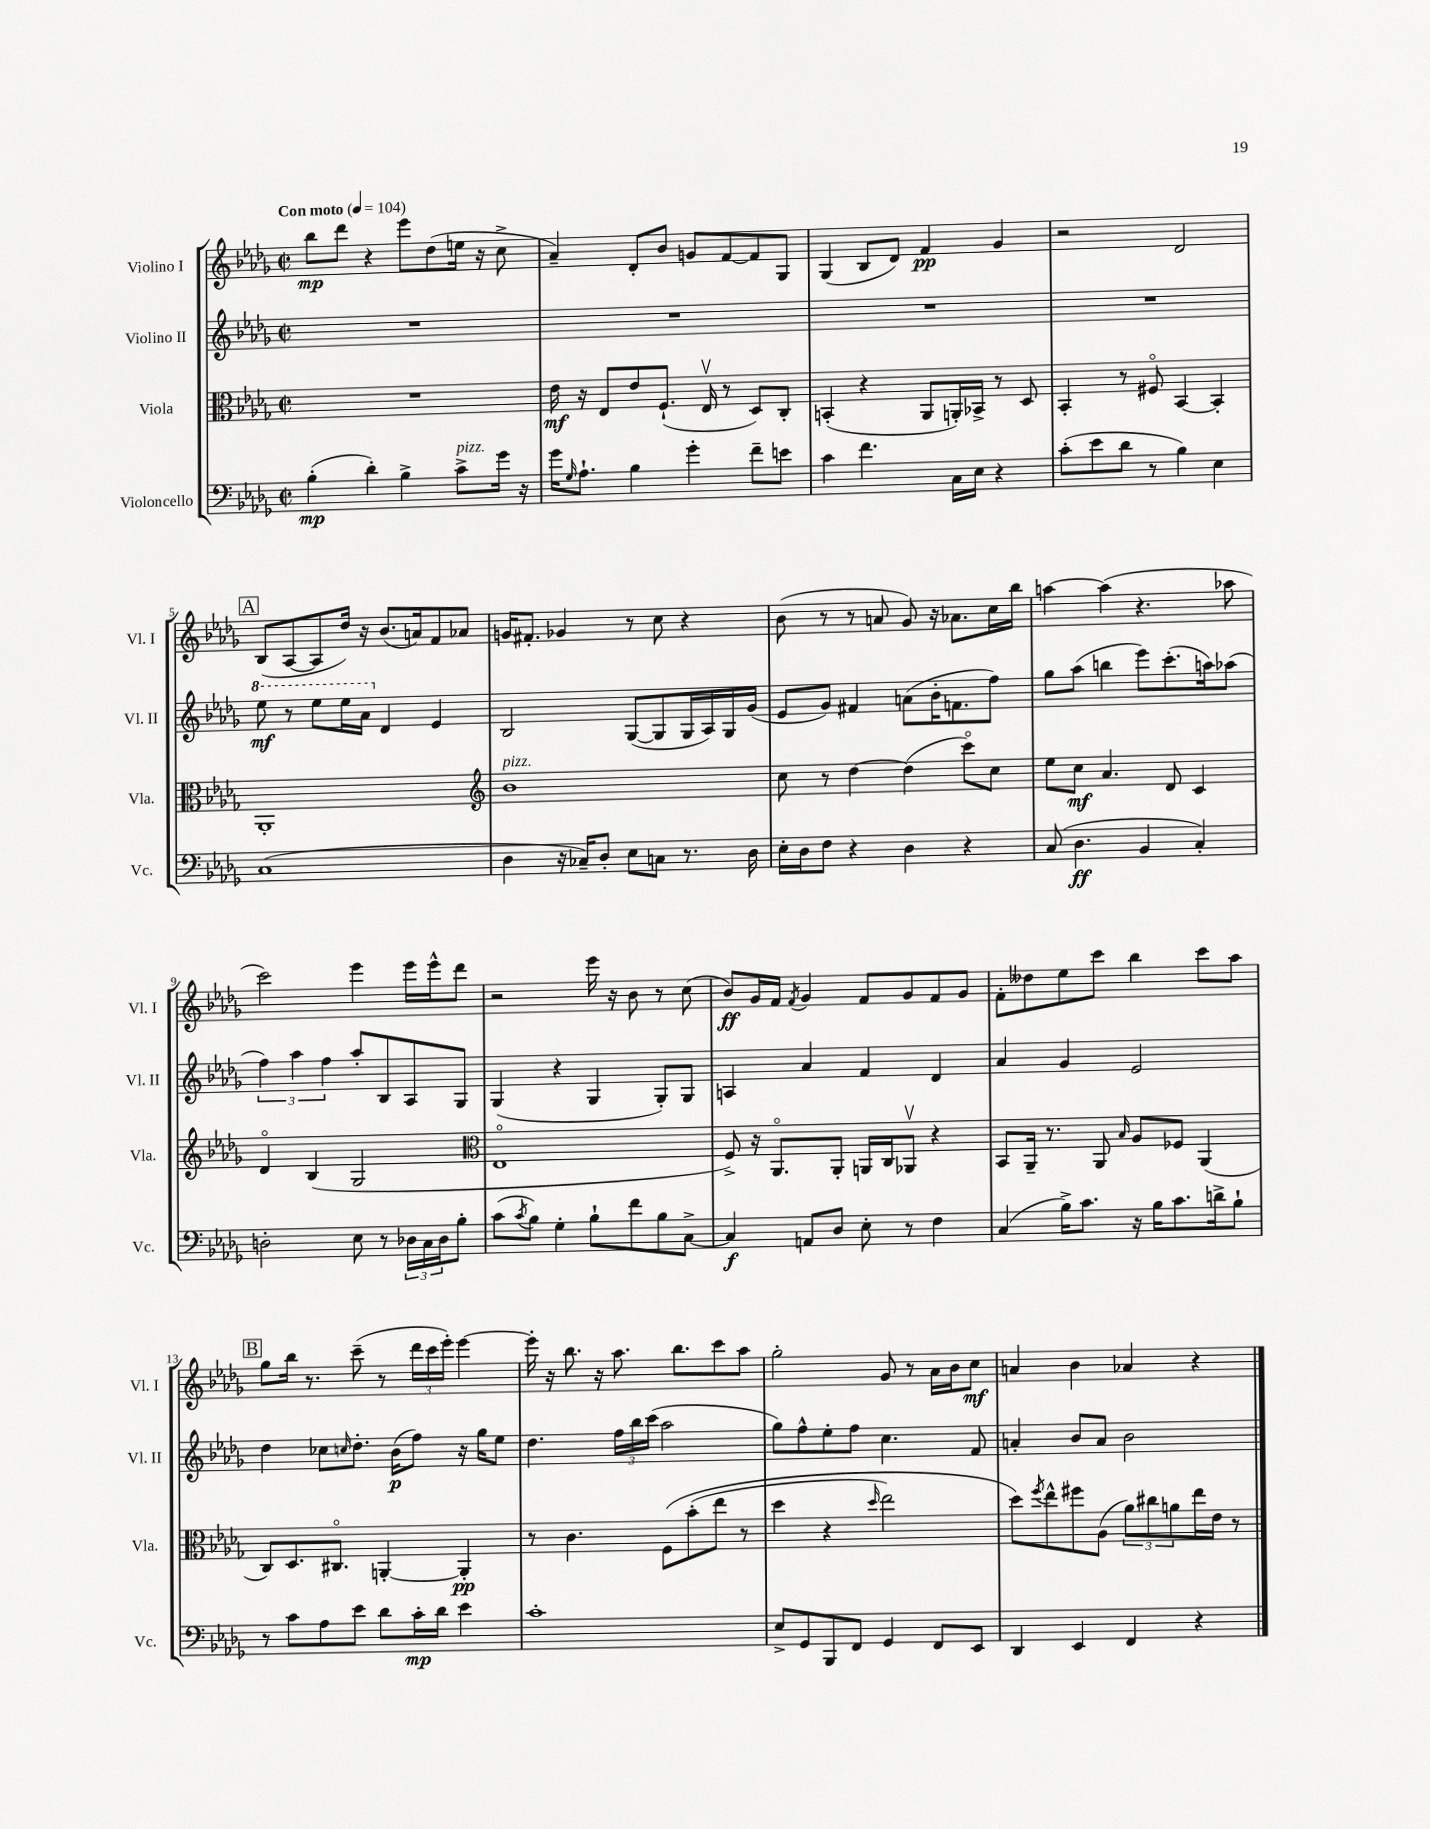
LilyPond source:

<<
\new StaffGroup <<
\new Staff = "s0" \with { instrumentName = "Violino I" shortInstrumentName = "Vl. I" } {
    \clef treble \key des \major \defaultTimeSignature \time 2/2 \tempo "Con moto" 4 = 104
    bes''8\mp des'''8 r4 ees'''8 des''8( e''16 r16 c''8-> |
    aes'4--) des'8-. bes'8 g'8 f'8~ f'8 ges8 |
    ges4( bes8 des'8) f'4\pp ges'4 |
    r2 des'2 |
    \mark \markup { \box "A" } bes8( aes8~ aes8 des''16) r16 bes'8.( a'16) f'8 aes'8 |
    g'16 fis'8.-. ges'4 r8 c''8 r4 |
    bes'8( r8 r8 a'8 ges'8) r16 aes'8. c''16 bes''16 |
    a''4~ a''4( r4. aes''8 |
    c'''2) ees'''4 ees'''16 ees'''16-^ des'''8 |
    r2 ees'''16 r16 bes'8 r8 c''8( |
    bes'8\ff) ges'16 f'16 \acciaccatura { f'8 } ges'4 f'8 ges'8 f'8 ges'8 |
    f'8-. deses''8 ees''8 c'''8 bes''4 c'''8 aes''8 |
    \mark \markup { \box "B" } ges''8 bes''16 r8. c'''8--( r8 \tuplet 3/2 { des'''16 c'''16 ees'''16-.) } ees'''4~ |
    ees'''16-. r16 bes''8. r16 aes''8. bes''8. c'''8 aes''8 |
    ges''2-. ges'8 r8 aes'16 bes'16 c''8\mf |
    a'4 bes'4 aes'4 r4 \bar "|." |
}
\new Staff = "s1" \with { instrumentName = "Violino II" shortInstrumentName = "Vl. II" } {
    \clef treble \key des \major \defaultTimeSignature \time 2/2
    R1 |
    R1 |
    R1 |
    R1 |
    \mark \markup { \box "A" } \ottava #1 ees'''8\mf r8 ees'''8 ees'''16 aes''16 \ottava #0 des'4 ees'4 |
    bes2 ges8~( ges8 ges16 aes16) ges16 ges'16( |
    ees'8 ges'8) fis'4 a'8( bes'16-. f'8. f''8) |
    ges''8 aes''8( b''4 ees'''8) c'''8.-.( a''16) aes''8( |
    \tuplet 3/2 { f''4) aes''4 f''4 } aes''8-. bes8 aes8 ges8 |
    ges4( r4 ges4 ges8-.) ges8 |
    a4 aes'4 f'4 des'4 |
    aes'4 ges'4 ees'2 |
    \mark \markup { \box "B" } des''4 ces''8 \grace { c''16 } des''8.-. bes'16\p( f''8) r16 ges''16 ees''8 |
    des''4. \tuplet 3/2 { f''16 bes''16 c'''16( } aes''2 |
    ges''8) f''8-^ ees''8-. f''8 c''4. f'8 |
    a'4-. bes'8 a'8 bes'2 \bar "|." |
}
\new Staff = "s2" \with { instrumentName = "Viola" shortInstrumentName = "Vla." } {
    \clef alto \key des \major \defaultTimeSignature \time 2/2
    R1 |
    ees'16\mf r16 ees8 ees'8 f8.-!( ees16\upbow r8 des8) c8-. |
    b,4-.( r4 aes,8 a,16-.) bes,16-> r8 des8 |
    bes,4-. r8 fis8\flageolet bes,4~ bes,4-. |
    \mark \markup { \box "A" } aes,1-. |
    \clef treble bes'1^\markup { \italic "pizz." } |
    c''8 r8 des''4~ des''4( c'''8\flageolet) c''8 |
    ees''8 c''8\mf aes'4. des'8 c'4 |
    des'4\flageolet bes4( ges2 |
    \clef alto ees1\flageolet |
    f8->) r16 aes,8.\flageolet aes,8-. a,16 c16 aes,8\upbow r4 |
    bes,8 aes,16-- r8. aes,8 \grace { bes16 } aes8 fes8 aes,4( |
    \mark \markup { \box "B" } c8) des8. cis8.\flageolet a,4~-. a,4-.\pp |
    r8 c'4. f8\( bes'8-.( ees''8 r8 |
    des''4 r4 \grace { des''16 } ees''2) |
    des''8\) \acciaccatura { f''8 } ees''8-^ fis''8 aes8( \tuplet 3/2 { aes'8) cis''8 a'8 } ees''16 ees'16 r8 \bar "|." |
}
\new Staff = "s3" \with { instrumentName = "Violoncello" shortInstrumentName = "Vc." } {
    \clef bass \key des \major \defaultTimeSignature \time 2/2
    bes4-.\mp( des'4-.) bes4-> c'8->^\markup { \italic "pizz." } ges'16 r16 |
    ges'16 \grace { ges16 } aes8.-! bes4 ges'4-. f'8-- e'8 |
    c'4 f'4. c16 ees16 r4 |
    c'8-.( ees'8 des'8 r8 bes4) ees4 |
    \mark \markup { \box "A" } c1( |
    des4 r16 ces16--) des8-. ees8 c8 r8. des16 |
    ees16-. des16 f8 r4 des4 r4 |
    c8( des4.\ff bes,4 c4-.) |
    d2-. ees8 r8 \tuplet 3/2 { des16 c16 des16 } bes8-. |
    c'8( \acciaccatura { c'8 } bes8) ges4-. bes8-! f'8 bes8 c8~-> |
    c4\f a,8 des8 ees8-. r8 f4 |
    c4( bes16->) c'8. r16 bes16 c'8. d'16-> bes8-! |
    \mark \markup { \box "B" } r8 c'8 aes8 ees'8 des'8 c'16-.\mp des'16 ees'4 |
    c'1-. |
    ees8-> ges,8 bes,,8 f,8 ges,4 f,8 ees,8 |
    des,4 ees,4 f,4 r4 \bar "|." |
}
>>
>>
